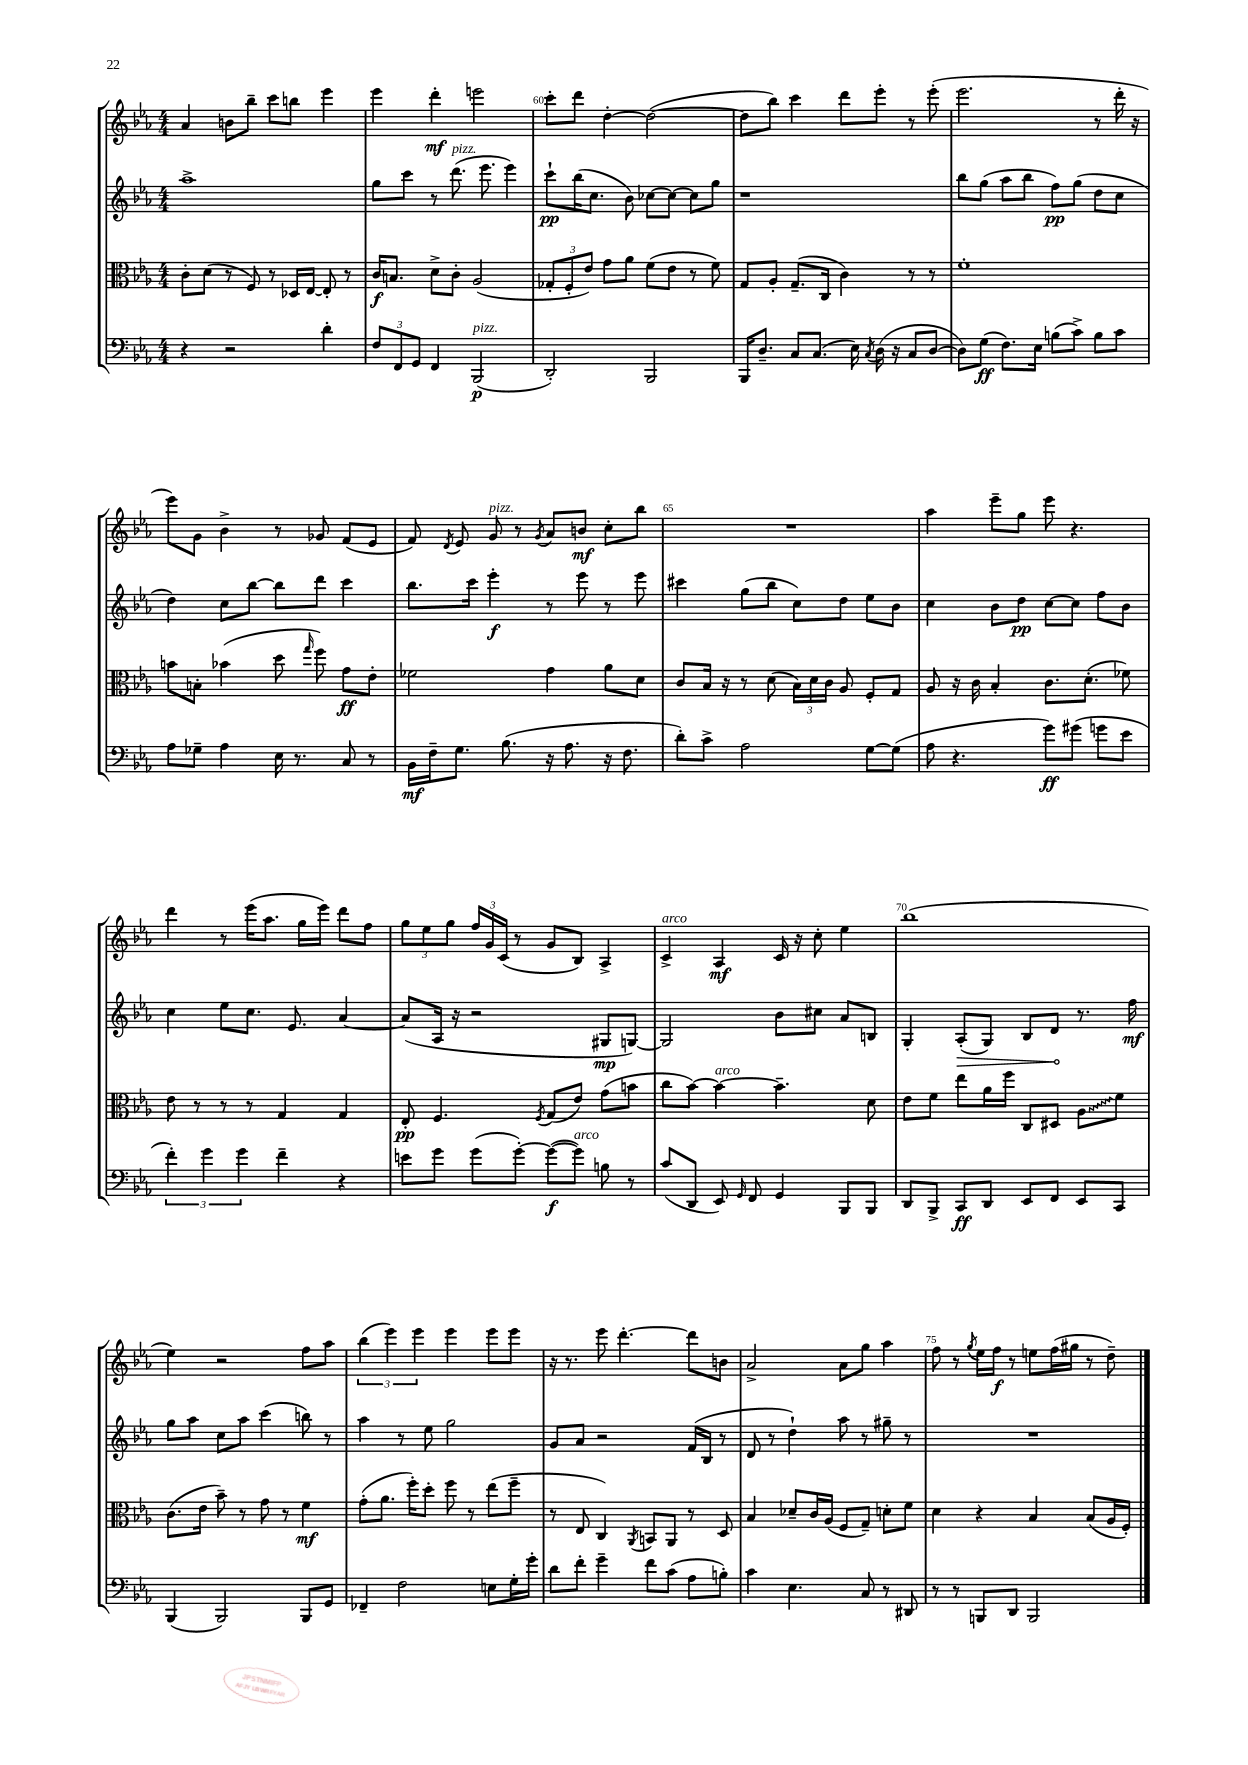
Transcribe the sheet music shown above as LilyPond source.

<<
\new StaffGroup <<
\new Staff = "s0" {
    \clef treble \key ees \major \numericTimeSignature \time 4/4
    \autoBeamOff aes'4 b'8[ bes''8]-- c'''8[ b''8] ees'''4 |
    ees'''4 d'''4-.\mf e'''2 |
    c'''8[-. d'''8] d''4~-. d''2~( |
    d''8[ bes''8]) c'''4 d'''8[ ees'''8]-. r8 ees'''8-.( |
    ees'''2. r8 d'''16-. r16 |
    ees'''8[) g'8] bes'4-> r8 ges'8 f'8[( ees'8] |
    f'8) \acciaccatura { d'8 } ees'8 g'8^\markup { \italic "pizz." } r8 \acciaccatura { g'8 } aes'8[ b'8]\mf c''8[-. bes''8] |
    R1 |
    aes''4 ees'''8[-- g''8] ees'''8 r4. |
    d'''4 r8 ees'''16[( aes''8.] g''16[ ees'''16]) d'''8[ f''8] |
    \tuplet 3/2 { g''8[ ees''8 g''8] } \tuplet 3/2 { f''16[ g'16 c'16]( } r8 g'8[ bes8]) aes4-> |
    c'4->^\markup { \italic "arco" } aes4\mf c'16 r16 c''8-. ees''4 |
    bes''1( |
    ees''4) r2 f''8[ aes''8] |
    \tuplet 3/2 { bes''4( ees'''4) ees'''4 } ees'''4 ees'''8[ ees'''8] |
    r16 r8. ees'''8 d'''4.~-. d'''8[ b'8] |
    aes'2-> aes'8[ g''8] aes''4 |
    f''8 r8 \acciaccatura { g''8 } ees''16[ f''16]\f r8 e''8[ f''16( gis''16] r8 d''8--) \bar "|." |
}
\new Staff = "s1" {
    \clef treble \key ees \major \numericTimeSignature \time 4/4
    \autoBeamOff aes''1-> |
    g''8[ c'''8] r8 d'''8.^\markup { \italic "pizz." }( ees'''8. ees'''4) |
    c'''8[-!\pp bes''16( c''8.] bes'8) ces''8[~ ces''8]~ ces''8[ g''8] |
    r1 |
    bes''8[ g''8]( aes''8[ bes''8] f''8[\pp) g''8]( d''8[ c''8] |
    d''4) c''8[ bes''8]~ bes''8[ d'''8] c'''4 |
    bes''8.[ c'''16] ees'''4-.\f r8 ees'''8 r8 ees'''8 |
    cis'''4 g''8[( bes''8] c''8[) d''8] ees''8[ bes'8] |
    c''4 bes'8[ d''8]\pp c''8[~ c''8] f''8[ bes'8] |
    c''4 ees''8[ c''8.] ees'8. aes'4~ |
    aes'8[( aes16] r16 r2 gis8[\mp g8]~) |
    g2 bes'8[ cis''8] aes'8[ b8] |
    g4-. \once \override Hairpin.circled-tip = ##t aes8[-.\>( g8]) bes8[ d'8]\! r8. f''16\mf |
    g''8[ aes''8] c''8[ aes''8] c'''4( b''8) r8 |
    aes''4 r8 ees''8 g''2 |
    g'8[ aes'8] r2 f'16[( bes16] r8 |
    d'8 r8 d''4-!) aes''8 r8 gis''8-- r8 |
    R1 \bar "|." |
}
\new Staff = "s2" {
    \clef alto \key ees \major \numericTimeSignature \time 4/4
    \autoBeamOff c'8[-. d'8]( r8 f8) r8 des16[ ees16]~ ees8-. r8 |
    c'16[\f b8.] d'8[-> c'8]-. aes2( |
    \tuplet 3/2 { ges8[-. f8-. ees'8]) } g'8[ aes'8] f'8[( ees'8] r8 f'8) |
    g8[ aes8]-. g8.[--( c16] c'4) r8 r8 |
    f'1-. |
    b'8[ b8]-. bes'4( d''8 \grace { g''16 } f''8) g'8[\ff ees'8]-. |
    fes'2 g'4 aes'8[ d'8] |
    c'8[ bes16] r16 r8 d'8( \tuplet 3/2 { bes16[) d'16 c'16] } aes8 f8[-. g8] |
    aes8 r16 c'16 bes4-. c'8.[ d'8.]-.( fes'8) |
    ees'8 r8 r8 r8 g4 g4 |
    ees8-.\pp f4. \acciaccatura { f8 } g8[( ees'8]) g'8[( b'8] |
    c''8[ bes'8]~) bes'4~^\markup { \italic "arco" } bes'4.-- d'8 |
    ees'8[ f'8] ees''8[ aes'16 f''16] c8[ dis8] \once \override Glissando.style = #'zigzag aes8[\glissando f'8] |
    c'8.[( ees'16] bes'8--) r8 g'8 r8 f'4\mf |
    g'8[-.( aes'8.] f''16[-.) d''8]-. f''8 r8 ees''8[( f''8]-- |
    r8 ees8 c4) \acciaccatura { aes,8 } b,8[ aes,8] r8 d8 |
    bes4 des'8[-- c'16 aes16]( f8[ g8]--) d'8[-. f'8] |
    d'4 r4 bes4 bes8[( aes16 f16]-.) \bar "|." |
}
\new Staff = "s3" {
    \clef bass \key ees \major \numericTimeSignature \time 4/4
    \autoBeamOff r4 r2 d'4-. |
    \tuplet 3/2 { f8[ f,8 g,8] } f,4 bes,,2\p^\markup { \italic "pizz." }( |
    d,2-.) bes,,2 |
    bes,,16[ d8.]-- c8[ c8.]( ees16) \acciaccatura { c8 } d16( r16 c8[ d8]~ |
    d8[) g8]\ff( f8.[) ees16] b8[( c'8]->) b8[ c'8] |
    aes8[ ges8]-- aes4 ees16 r8. c8 r8 |
    bes,16[\mf f16-- g8.] bes8.( r16 aes8. r16 f8. |
    d'8[-.) c'8]-> aes2 g8[~ g8]( |
    aes8 r4. g'8[\ff) gis'8]( g'8[ ees'8] |
    \tuplet 3/2 { f'4-.) g'4 g'4 } f'4-- r4 |
    e'8[ g'8] g'8[( g'8]~-.) g'8[~\f( g'8]^\markup { \italic "arco" }) b8 r8 |
    c'8[( d,8] ees,8) \grace { g,16 } f,8 g,4 bes,,8[ bes,,8] |
    d,8[ bes,,8]-> c,8[\ff d,8] ees,8[ f,8] ees,8[ c,8] |
    bes,,4( bes,,2) bes,,8[ g,8] |
    fes,4-- f2 e8[ g16-. g'16]-. |
    d'8[ f'8]-. g'4-- f'8[ c'8]( aes8[ b8]-.) |
    c'4 ees4. c8 r8 dis,8 |
    r8 r8 b,,8[ d,8] b,,2 \bar "|." |
}
>>
>>
\layout { \context { \Score currentBarNumber = #58 \override BarNumber.break-visibility = ##(#f #t #t) barNumberVisibility = #(every-nth-bar-number-visible 5) } }
